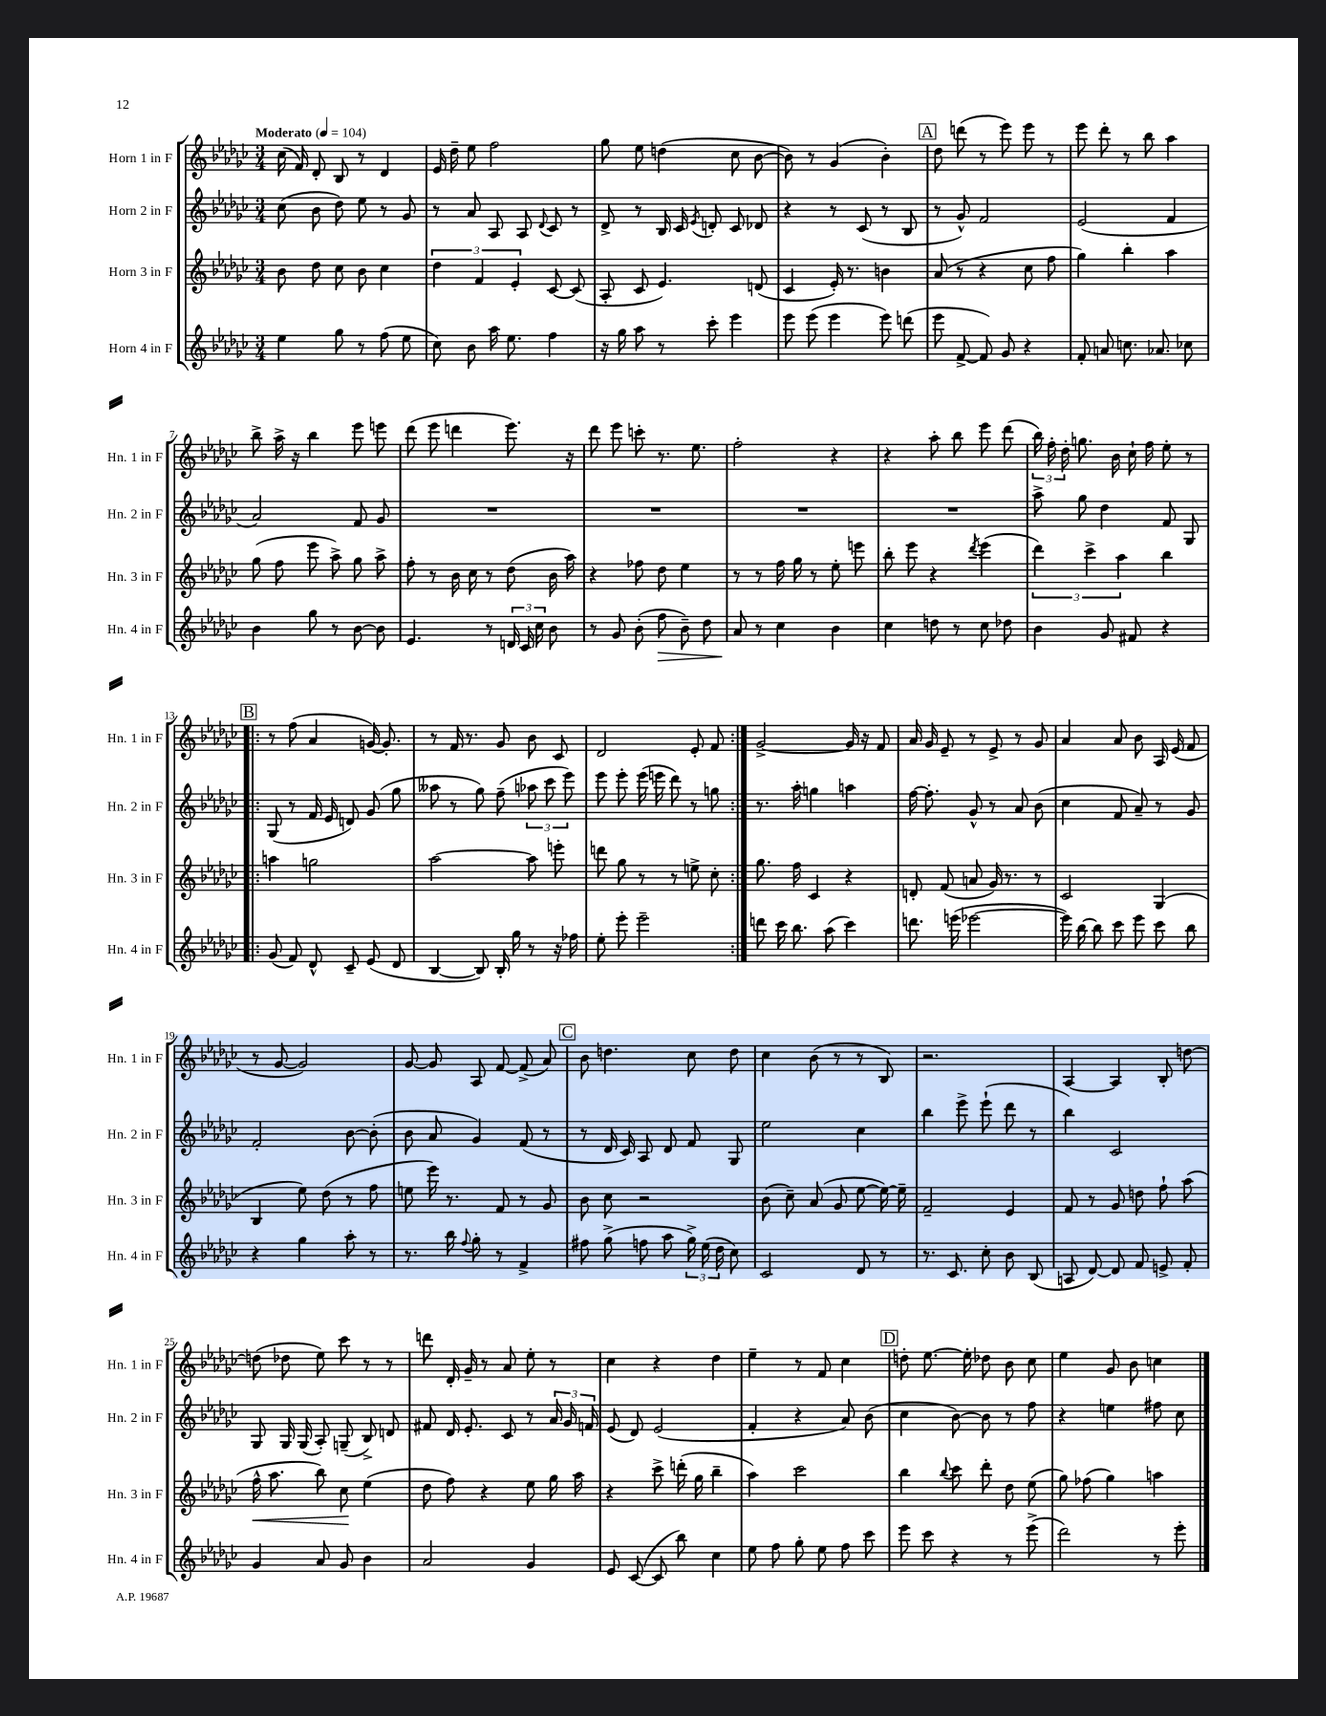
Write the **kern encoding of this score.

**kern	**kern	**kern	**kern
*staff4	*staff3	*staff2	*staff1
*clefG2	*clefG2	*clefG2	*clefG2
*k[b-e-a-d-g-c-]	*k[b-e-a-d-g-c-]	*k[b-e-a-d-g-c-]	*k[b-e-a-d-g-c-]
*M3/4	*M3/4	*M3/4	*M3/4
*MM104	*MM104	*MM104	*MM104
4ee-	8b-	(8cc-	(16cc-
.	.	.	16f)
.	8dd-	8b-	8d-'
8gg-	8cc-	8dd-)	8B-
8r	8b-	8ee-	8r
(8ff	4cc-	8r	4d-
8ee-	.	8g-	.
=	=	=	=
8cc-)	6dd-	8r	16e-
.	.	.	16dd-~
8b-	.	8a-	8ee-
.	6f	.	.
16aa-	.	8A-	2ff
8.ee-	.	.	.
.	6e-'	.	.
.	.	8A-	.
.	.	8qqd-	.
4ff	[8c-	8c-	.
.	(8c-]	8r	.
=	=	=	=
16r	8A-'	8d-^	8gg-
16gg-	.	.	.
8aa-	8c-	8r	8ee-
8r	4.e-)	16B-	(4dd
.	.	16c-	.
.	.	8qe-	.
8ccc-'	.	8d'	.
4eee-	.	8c-	8cc-
.	(8d	8d-	[8b-
=	=	=	=
8eee-	4c-	4r	8b-])
(8eee-	.	.	8r
4eee-	16e-')	8r	(4g-
.	8.r	.	.
.	.	(8c-	.
8eee-)	4b	8r	4b-')
(8ddd	.	8B-	.
=	=	=	=
8eee-	(8a-	8r	8dd-
[8f^	8r	8g-^^)	(8ddd
8f])	4r	2f	8r
8g-	.	.	8eee-)
4r	8cc-	.	8eee-
.	8ff	.	8r
=	=	=	=
8f'	4gg-)	(2e-	8eee-
8a	.	.	8ddd-'
8.cc	4bb-'	.	8r
.	.	.	8bb-
8.a-	.	.	.
.	4aa-	4f	4aa-
8cc-	.	.	.
=	=	=	=
4b-	(8gg-	2a-)	8bb-^
.	8ff	.	16aa-^
.	.	.	16r
8gg-	8eee-	.	4bb-
8r	8aa-^)	.	.
[8b-	8gg-	8f	8eee-
8b-]	8aa-^	8g-	8eee
=	=	=	=
4.e-	8ff'	2.r	(8ddd-
.	8r	.	8eee-
.	16b-	.	4ddd
.	16cc-	.	.
8r	8r	.	.
24d	(8dd-	.	8.eee-)
24c-	.	.	.
24cc-	.	.	.
8b-	16b-	.	.
.	16aa-)	.	16r
=	=	=	=
8r	4r	2.r	8ddd-
8g-	.	.	8eee-
(8b-'	8ff-	.	8ccc'
8ff	8dd-	.	8.r
8b-~)	4ee-	.	.
.	.	.	8.ee-
8dd-	.	.	.
=	=	=	=
8a-	8r	2.r	2ff'
8r	8r	.	.
4cc-	16ff	.	.
.	16gg-	.	.
.	8r	.	.
4b-	8ee-'	.	4r
.	8eee	.	.
=	=	=	=
4cc-	8bb-'	2.r	4r
.	8eee-	.	.
8dd	4r	.	8aa-'
8r	.	.	8bb-
.	8qddd-	.	.
8cc-	(4eee-	.	8eee-
8dd-	.	.	(8ddd-
=	=	=	=
4b-	6ddd-)	8aa-^	24bb-)
.	.	.	24ff'
.	.	.	24dd-'
.	.	8gg-	8.gg
.	6ccc-^	.	.
8g-	.	4dd-	.
.	.	.	16b-
.	6aa-	.	.
8f#	.	.	16cc-`
.	.	.	16ff
4r	4bb-	8f	8ee-'
.	.	8G-	8r
=!|:	=!|:	=!|:	=!|:
(8g-	4aa	(8G-	8r
8f)	.	8r	(8ff
8d-^^	2gg	16f	4a-
.	.	16e-	.
8c-~	.	8d)	.
(8e-	.	(8g-	[16g)
.	.	.	8.g']
8d-	.	8gg-	.
=	=	=	=
[4B-	[2aa-	8aa--	8r
.	.	8r	16f
.	.	.	8.r
8B-])	.	8gg-)	.
16B-'	.	(8ff~	8g-
16gg-	.	.	.
8r	8aa-]	12aa-	8b-
.	.	12ccc-	.
16r	8eee'	.	8c-
.	.	12eee-)	.
16ff-	.	.	.
=	=	=	=
8ee-'	8ddd	8eee-	2d-
8eee-'	8gg-	8eee-'	.
2eee-~	8r	(16eee-	.
.	.	16eee	.
.	8r	8ddd-)	.
.	8ee^	8r	8e-'
.	8cc-'	8gg	8f
=:|!	=:|!	=:|!	=:|!
8ddd	8.gg-	8.r	[2g-^
16ccc-	.	.	.
8.bb-	16ff	16aa-'	.
.	4c-	4gg	.
(8aa-	.	.	.
4ccc-)	4r	4aa	16g-]
.	.	.	16r
.	.	.	8f
=	=	=	=
8.ddd	8d'	[16ff	16a-
.	.	8.ff']	16g-
.	(8f	.	8e-~
(16eee	.	.	.
[2eee-	8a	8g-^^	8r
.	16g-)	8r	8e-^
.	8.r	.	.
.	.	8a-	8r
.	8r	(8b-	8g-
=	=	=	=
16eee-])	2c-	4cc-	4a-
[16bb-	.	.	.
8bb-]	.	.	.
8ccc-	.	8f	8a-
8eee-	.	8a-~)	8b-
8ccc-	(4G-	8r	16A-
.	.	.	(16e-
8bb-	.	8g-	8f
=	=	=	=
4r	4B-	2f'	8r
.	.	.	[8g-
4gg-	8ee-)	.	2g-])
.	(8dd-	.	.
8aa-'	8r	[8b-	.
8r	8ff	(8b-']	.
=	=	=	=
8.r	8ee	8b-	[8g-
.	16eee-)	8a-	8g-]
16bb-	8.r	.	.
8qqff	.	.	.
8gg-'	.	4g-)	8A-
8r	8f	.	[8f
4f^	8r	(8f	(8f^]
.	8g-	8r	8a-)
=	=	=	=
8ff#	8b-	8r	8b-
(8gg-^	8cc-	16d-	4.dd
.	.	16c-)	.
8ff	2r	8A-	.
8aa-	.	8d-	.
24gg-^)	.	8f	8cc-
(24ee-	.	.	.
24dd-	.	.	.
8cc-)	.	8G-	8dd
=	=	=	=
2c-	(8b-	2ee-	4cc-
.	8cc-~)	.	.
.	(8a-	.	(8b-
.	8g-	.	8r
8d-	[8ee-	4cc-	8r
8r	16ee-_)	.	8B-)
.	16ee-~]	.	.
=	=	=	=
8.r	2f~	4bb-	2.r
8.c-	.	.	.
.	.	8eee-^	.
8cc-'	.	(8eee-`	.
8b-	4e-	8ddd-	.
(8B-	.	8r	.
=	=	=	=
8A	8f	4bb-)	[4A-
[8d-)	8r	.	.
8d-]	8g-	2c-	4A-]
8f	8dd	.	.
8e^	8ff`	.	8B-'
8f'	(8aa-	.	[8dd
=	=	=	=
4g-	16ff^^	8G-	(8dd]
.	8.aa-	.	.
.	.	16G-	8dd-
.	.	(16G-	.
8a-	8bb-)	8A-')	8ee-)
8g-	8cc-	(8G~	8ccc-
4b-	(4ee-	8B-^)	8r
.	.	8d	8r
=	=	=	=
2a-	8dd-	8f#	8ddd
.	8ff)	16d-	16d-'
.	.	8.e-'	16g-~
.	4r	.	8r
.	.	8c-	8a-
4g-	8ee-	8r	8ee-'
.	16gg-	24a-	8r
.	.	24g-	.
.	16aa-	.	.
.	.	24f	.
=	=	=	=
8e-	4r	(8e-	4cc-
([8c-	.	8d-)	.
8c-]	8ccc-^	(2e-	4r
8bb-)	(16ddd'	.	.
.	16gg-	.	.
4cc-	4bb-~	.	4dd-
=	=	=	=
8ee-	4aa-)	4f'	4ee-~
8ff	.	.	.
8gg-'	2ccc-	4r	8r
8ee-	.	.	8f
8ff	.	8a-)	4cc-
8ccc-	.	(8b-	.
=	=	=	=
8eee-	4bb-	4cc-	8dd'
8ccc-	.	.	[8.ee-
.	8qqbb-	.	.
4r	8ccc-	[8b-)	.
.	.	.	16ee-']
.	8ddd-'	8b-]	8dd-
8r	8dd-	8r	8b-
(8eee-^	(8ee-	8ff	8cc-
=	=	=	=
2ddd-)	8gg-)	4r	4ee-
.	(8ff-	.	.
.	4gg-)	4ee	8g-
.	.	.	8b-
8r	4aa	8ff#	4cc
8eee-'	.	8cc-	.
==	==	==	==
*-	*-	*-	*-
